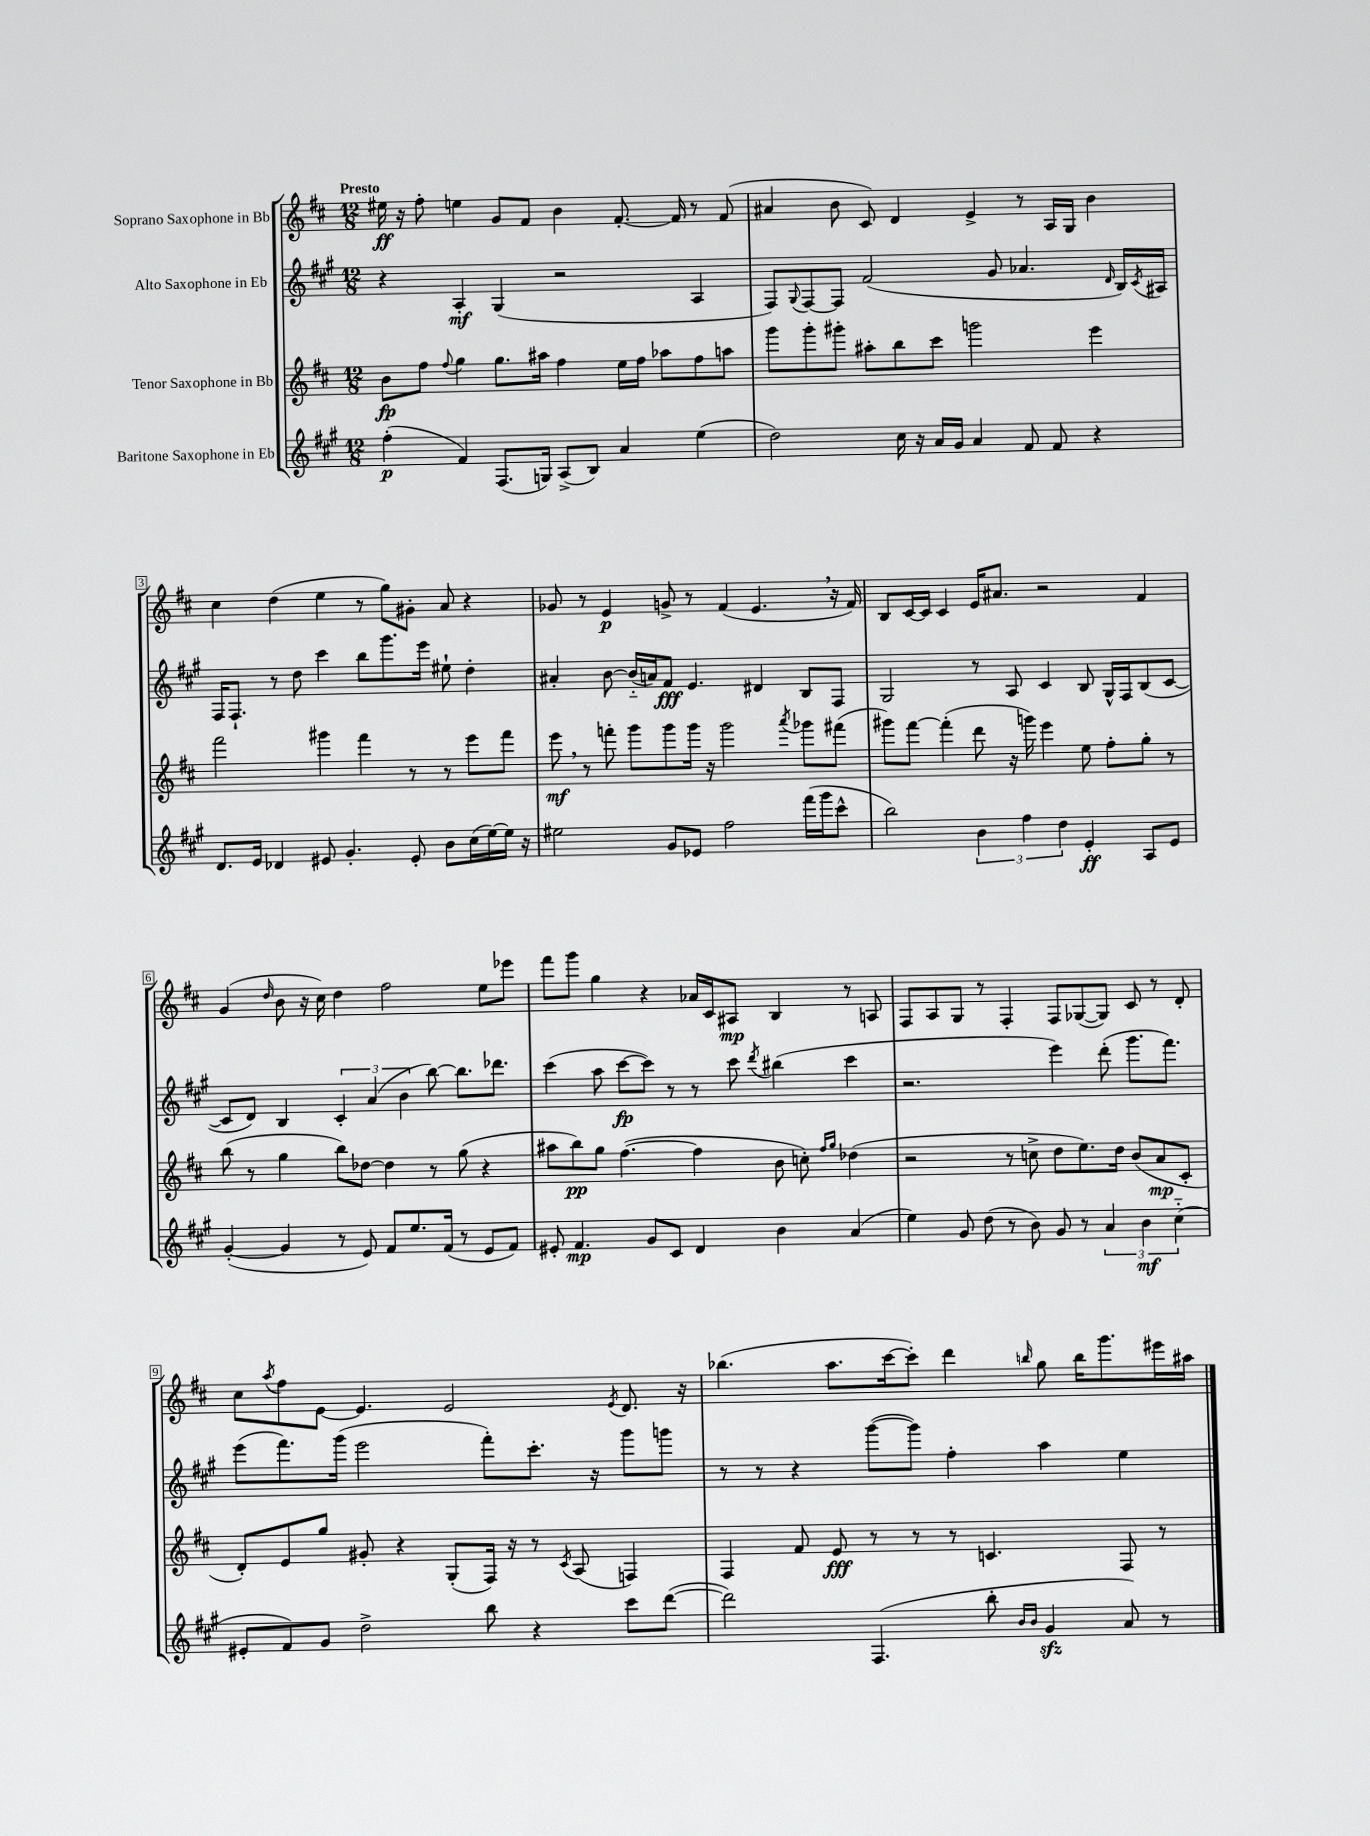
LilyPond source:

<<
\new StaffGroup <<
\new Staff = "s0" \with { instrumentName = "Soprano Saxophone in Bb" } {
    \clef treble \key d \major \numericTimeSignature \time 12/8 \tempo "Presto"
    eis''16\ff r16 fis''8-. e''4 g'8 fis'8 b'4 fis'8.~-. fis'16 r8 fis'8( |
    ais'4 b'8 cis'8) d'4 e'4-> r8 a16 g16 b'4 |
    cis''4 d''4( e''4 r8 g''8) gis'8-. a'8 r4 |
    ges'8 r8 e'4\p g'8-> r8 fis'4( e'4. \breathe r16 fis'16) |
    b8 cis'16~ cis'16 cis'4 e'16 ais'8. r2 fis'4 |
    g'4( \grace { d''16 } b'8 r16 cis''16) d''4 fis''2 e''8 ees'''8 |
    fis'''8 g'''8 g''4 r4 aes'16 cis'16 ais8\mp b4 r8 a8 |
    fis8 a8 g8 r8 fis4-. fis8 ges8~( ges8) cis'8 r8 d'8-. |
    cis''8 \acciaccatura { a''8 } fis''8 e'8~ e'4. e'2 \acciaccatura { e'8 } d'8. r16 |
    bes''4.( a''8. cis'''16~ cis'''8-.) d'''4 \grace { b''16 } g''8 b''16 g'''8. eis'''16 ais''16 \bar "|." |
}
\new Staff = "s1" \with { instrumentName = "Alto Saxophone in Eb" } {
    \clef treble \key a \major \numericTimeSignature \time 12/8
    r4 a4-.\mf gis4( r2 a4 |
    fis8) \appoggiatura { gis8 } fis8~ fis8 fis'2( gis'8 aes'4. \grace { d'16 } b16) \acciaccatura { cis'8 } ais16 |
    fis16 fis8.-! r8 d''8 cis'''4 b''8 gis'''8. e'''16 eis''8-! d''4-. |
    ais'4-. b'8~ b'16-_( a'16) fis'8\fff e'4. dis'4 b8 fis8 |
    gis2 r8 a8 cis'4 b8 gis16-^ fis16 b8( cis'8~ |
    cis'8 d'8) b4 \tuplet 3/2 { cis'4-. a'4( b'4 } b''8~) b''8. des'''8. |
    cis'''4( a''8 cis'''8~\fp cis'''8) r8 r8 cis'''8 \acciaccatura { d'''8 } bis''4( cis'''4 |
    r2. e'''4) d'''8-.( gis'''8. fis'''8.) |
    e'''8( fis'''8.) gis'''16( e'''2 fis'''8-.) cis'''8.-. r16 gis'''8 g'''8 |
    r8 r8 r4 gis'''8~( gis'''8) fis''4-. a''4 e''4 \bar "|." |
}
\new Staff = "s2" \with { instrumentName = "Tenor Saxophone in Bb" } {
    \clef treble \key d \major \numericTimeSignature \time 12/8
    b'8\fp fis''8 \appoggiatura { fis''8 } g''4 g''8. ais''16 fis''4 e''16 fis''16 aes''8 fis''8 a''8 |
    g'''8 g'''8-. gis'''8-. ais''8-. b''8 cis'''8 g'''2 e'''4 |
    fis'''2 gis'''4 fis'''4 r8 r8 e'''8 fis'''8 |
    e'''8\mf \breathe r8 f'''8-. g'''8 g'''8 g'''16 r16 g'''2 \acciaccatura { a'''8 } ges'''8 fis'''8( |
    gis'''8) fis'''8~ fis'''4-.( d'''8 r16 g'''16) e'''4 e''8 fis''8-. g''8-. r8 |
    b''8( r8 g''4 b''8) des''8~ des''4 r8 g''8( r4 |
    ais''8 b''8\pp) g''8 fis''4.~( fis''4 b'8 c''8-.) \grace { fis''16 g''16 } des''4( |
    r2 r8 c''8-> d''8 e''8.) d''16 b'8( a'8\mp cis'8-. |
    d'8-.) e'8 g''8 gis'8-. r4 g8-.( fis16) r16 r8 \acciaccatura { cis'8 } a8( f4) |
    fis4 fis'8 e'8\fff r8 r8 r8 c'4. fis8 r8 \bar "|." |
}
\new Staff = "s3" \with { instrumentName = "Baritone Saxophone in Eb" } {
    \clef treble \key a \major \numericTimeSignature \time 12/8
    fis''4-.\p( fis'4) fis8.( g16) a8->( b8) a'4 e''4( |
    d''2) cis''16 r16 a'16 gis'16 a'4 fis'8 fis'8 r4 |
    d'8. e'16 des'4 eis'8 gis'4.-. eis'8-. b'8 cis''16( e''16~) e''16 r16 |
    eis''2 gis'8 ees'8 fis''2 fis'''16( gis'''16 cis'''8-^ |
    b''2) \tuplet 3/2 { b'4 fis''4 d''4 } e'4-.\ff a8 e'8 |
    gis'4~-.( gis'4 r8 e'8) fis'8 e''8. fis'16( r8 e'8 fis'8) |
    eis'8-. fis'4.\mp gis'8 cis'8 d'4 b'4 a'4( |
    e''4) gis'8 d''8( r8 b'8) gis'8 r8 \tuplet 3/2 { a'4 b'4\mf cis''4-_( } |
    eis'8-. fis'8) gis'8 d''2-> b''8 r4 cis'''8 d'''8~( |
    d'''2) fis4.( b''8-. \grace { b'16 b'16 } gis'4\sfz a'8) r8 \bar "|." |
}
>>
>>
\layout { \context { \Score \override BarNumber.stencil = #(make-stencil-boxer 0.1 0.3 ly:text-interface::print) } }
